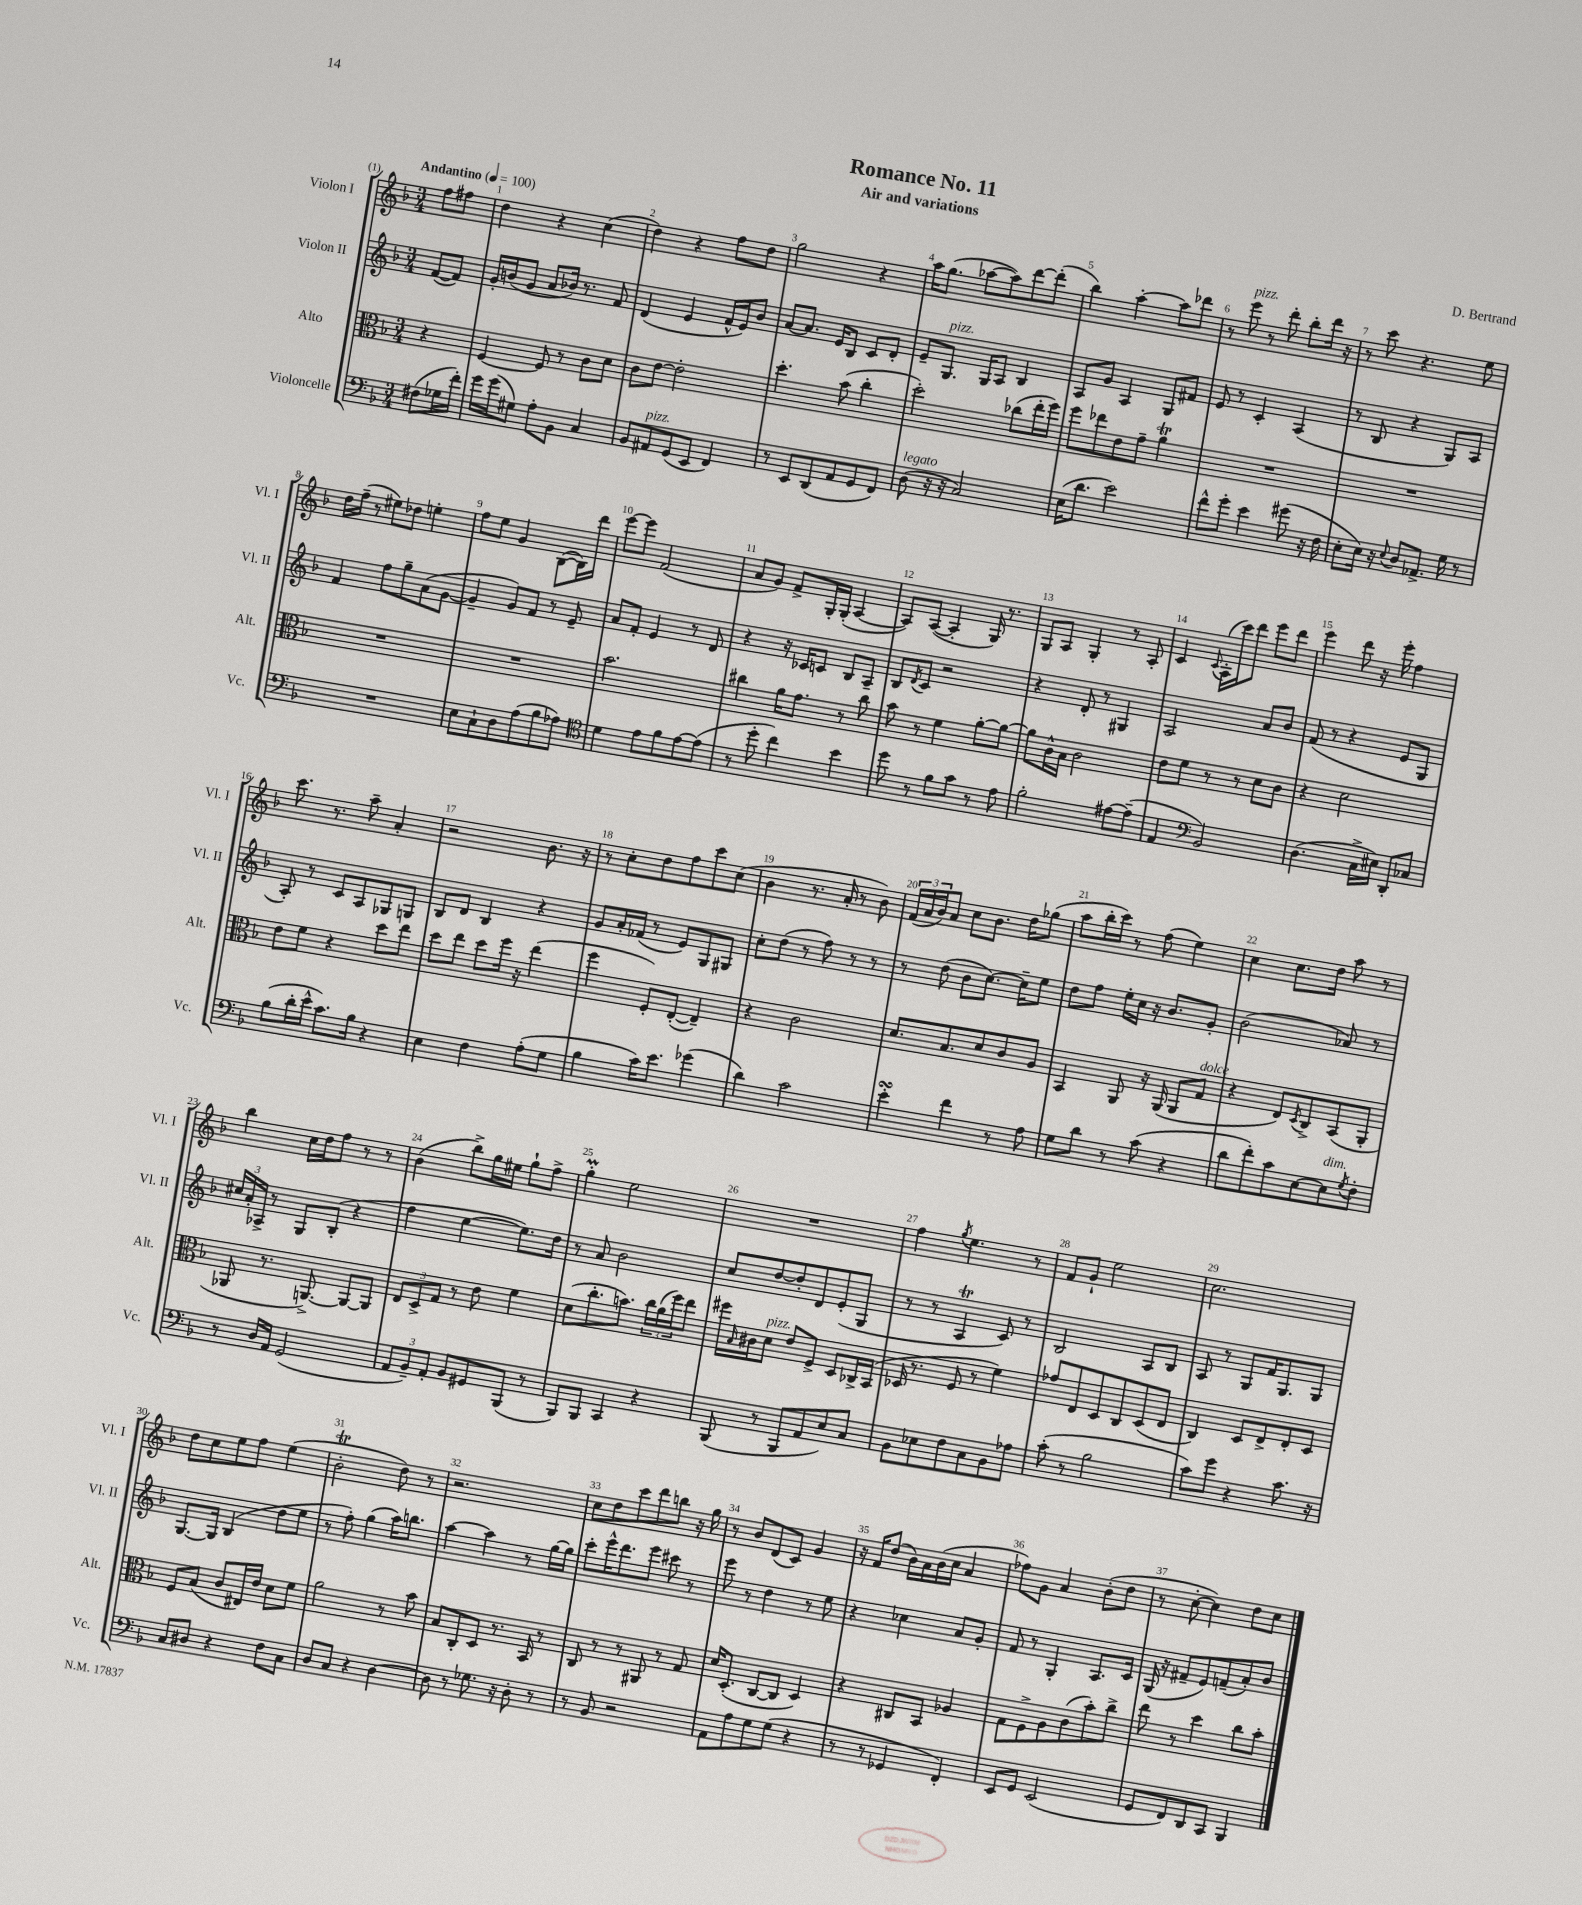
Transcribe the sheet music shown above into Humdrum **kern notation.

**kern	**kern	**kern	**kern
*staff4	*staff3	*staff2	*staff1
*clefF4	*clefC3	*clefG2	*clefG2
*k[b-]	*k[b-]	*k[b-]	*k[b-]
*M3/4	*M3/4	*M3/4	*M3/4
*MM100	*MM100	*MM100	*MM100
(8F#	4r	([8f	8ff
16G-	.	8f])	8ff#
16f')	.	.	.
=	=	=	=
16g	[4F	16g'	4dd
(16g	.	(16b	.
8G#)	.	8g	.
8A'	8F]	8a	4r
8BB-	8r	16b-)	.
.	.	8.r	.
4C	8c	.	(4cc
.	8d	8f	.
=	=	=	=
8BB-	8c	(4d	4dd)
8AA#	[8e	.	.
(8GG	2e']	4e	4r
8EE	.	.	.
4FF)	.	16f^^	8ff
.	.	16e)	.
.	.	8b-	8dd
=	=	=	=
8r	4.dd'	[8a	2gg
8EE	.	8.a]	.
(8DD	.	.	.
.	.	16e	.
8AA	(8b-	8B-	.
8GG	4cc'	8c	4r
8FF)	.	8d'	.
=	=	=	=
(8D	2dd')	8e~	16aa
.	.	.	(8.gg
16r	.	8.G	.
16r	.	.	.
2C)	.	.	[8aa-
.	.	16G	.
.	.	8A	8aa-])
.	(8cc-	4B-	[8ddd
.	16ee'	.	(8ddd']
.	16ff)	.	.
=	=	=	=
(16E	8ff	8A	4bb-)
8.d	.	.	.
.	8ee-	8g	.
2e)	8e	4A	[4aa'
.	8g~	.	.
.	4a	8G	8aa]
.	.	8f#	8ddd-
=	=	=	=
8f^^	2.r	8e	8r
8g'	.	8r	8eee
4e	.	4c'	8r
.	.	.	8ddd'
(8g#	.	(4A	8bb-'
16r	.	.	16ddd
16F	.	.	16r
=	=	=	=
8E'	2.r	8r	8r
16E)	.	8B-	8ccc
16r	.	.	.
8qqE	.	.	.
8D	.	4r	4.r
8.AA-^	.	.	.
.	.	8G)	.
16G	.	.	.
8r	.	8A	8ee
=	=	=	=
2.r	2.r	4f	16dd
.	.	.	(16ff~
.	.	.	8r
.	.	8ff	8ee#)
.	.	8gg~	8dd-
.	.	(8a	4ee'
.	.	[8g	.
=	=	=	=
8E	2.r	4g~]	8ff
8C`	.	.	8ee
8D	.	8g)	4g
(8A	.	8f	.
8B-	.	8r	([8B-
8A-)	.	8e~	16B-])
.	.	.	16ddd
=	=	=	=
*clefC4	*	*	*
4d	2.b-	8a	[8eee
.	.	8f'	8eee]
8e	.	4e	(2f
8f	.	.	.
[8e	.	8r	.
(8e]	.	8d	.
=	=	=	=
8r	4cc#	4r	8a
8dd'	.	.	8g)
4cc)	16a	16r	8f^
.	8.g	16c-	.
.	.	8c	16G'
.	.	.	(16G'
4b-	8r	8B-	[4A
.	8cc#	8A~	.
=	=	=	=
8dd	8b-	8B-	8A])
.	.	8qd	.
8r	8r	8c	([8A
8f	4f	2r	4A']
8g	.	.	.
8r	[8a'	.	16G)
.	.	.	8.r
8e	8a_	.	.
=	=	=	=
2f'	8a]	4r	8G
.	16c^^	.	8A
.	16B-	.	.
.	2c	8d'	4G'
.	.	8r	.
[8e#	.	4G#	8r
(8e#~]	.	.	8A'
=	=	=	=
4E	8e	2A	4c
.	8f	.	.
*clefF4	*	*	*
.	.	.	8qqc
2BB-)	8r	.	(16A'
.	.	.	16ccc)
.	8r	.	8ddd
.	8d	8a	8eee
.	8c	8b-	8ddd
=	=	=	=
(4.D	4r	(8f	4eee
.	.	8r	.
.	2d	4r	8ddd
16C^	.	.	16r
16E#)	.	.	16eee'
8DD'	.	8e	4ff
8C-	.	8G	.
=	=	=	=
(8B-	8e	8A')	8.ccc
16d'	8f	8r	.
16e^^	.	.	8.r
8.c)	4r	8c	.
.	.	8A	8aa~
16B-	.	.	.
4r	8dd	8G-	4a'
.	8ee	8G	.
=	=	=	=
4E	8dd	8B-	2r
.	8ee	8d	.
4F	8dd	4B-	.
.	16ff	.	.
.	16r	.	.
(8A'	(4ee	4r	8.b-
8G	.	.	.
.	.	.	16r
=	=	=	=
4B-	4ff	8g	8r
.	.	16a'	8cc'
.	.	(16f-	.
16c)	8F')	8r	8dd
8.e	.	.	.
.	([8E'	8e)	8ff
(4g-	4E~])	8G	8ccc
.	.	8G#	(8cc
=	=	=	=
4d)	4r	8cc'	4b-
.	.	(8dd	.
2c	2c	8r	8.r
.	.	8ff)	.
.	.	.	16a'
.	.	8r	8r
.	.	8r	8b-)
=	=	=	=
4e'	8.d	8r	(24f
.	.	.	24a
.	.	.	24b-)
.	.	(8dd	8a
.	8.B-	.	.
4f	.	8b-	8cc
.	8d	[8.cc)	8.b-
8r	8c	.	.
.	.	16cc~]	16dd
8A	8A	8ee	(8gg-
=	=	=	=
8G	4BB-	8dd	8aa
8d	.	8ff	16bb-'
.	.	.	16ccc)
8r	8AA	16ee'	8r
.	.	16cc	.
(8c	16r	16r	(8ff
.	(16AA	8.b-	.
4r	8AA	.	4ee)
.	8G	8g'	.
=	=	=	=
8d	4r	(2b-	4cc
8f')	.	.	.
8c	8E)	.	8.cc
.	8qD	.	.
[8E	8C^	.	.
.	.	.	16dd
8E]	(8BB-	8a-)	8aa
8qG	.	.	.
8F'	8AA'	8r	8r
=	=	=	=
8r	8AA-	24cc#	4bb-
.	.	24a'	.
.	.	24A-^	.
16D	8.r	8r	.
16AA	.	.	.
(2GG	.	8G	16cc
.	[8.AA^)	.	16dd
.	.	(8B-'	8ff
.	8AA_	4r	8r
.	8AA]	.	8r
=	=	=	=
12AA	12E	4ff	(4b-
12BB-~)	12D^	.	.
12AA'	12G	.	.
8BB-	8r	[4ee	8bb-^)
8GG#	8e	.	16gg
.	.	.	16ee#
(8BBB-	4f	8.ee])	8gg`
8r	.	.	8ff^
.	.	16dd	.
=	=	=	=
8BBB-)	(8d	8r	4gg'
8BBB-	8.cc'	8a	.
4CC	.	2b-	2ee
.	8.b)	.	.
4r	24cc	.	.
.	(24a	.	.
.	24ff)	.	.
.	8ee	.	.
=	=	=	=
(8BBB-	16ff#	8cc	2.r
.	16qqB-	.	.
.	16c#	.	.
8r	8d	[8dd	.
8BBB-	8e	8dd']	.
8AA	8F^	8d	.
8E)	8D	(8e'	.
8C	16C-^	8G	.
.	(16BB-	.	.
=	=	=	=
8BB-	16D-	8r	4ff
.	8.r	.	.
8E-	.	8r	.
.	.	.	8qgg
8F	8F	4A	4.ee
8C	8r	.	.
8BB-	4f)	8c)	.
8A-	.	8r	8r
=	=	=	=
(8c'	8g-	2B-	8f
8r	8E	.	8g`
2B-	8D	.	2ee
.	8C	.	.
.	(8D	8A	.
.	8E	8B-	.
=	=	=	=
8c)	4C)	8A	2.cc
8g	.	8r	.
4r	8D	8G	.
.	8E^	16f	.
.	.	8.G	.
8.c	8E'	.	.
.	8D	8G	.
16r	.	.	.
=	=	=	=
8C	8F	[8.G	8dd
8D#	(8B-	.	8cc
.	.	16G]	.
4r	8c	(4B-	8ee
.	16E#)	.	8ff
.	16e	.	.
8F	8d	8dd	(4ee
8C	8f	8ee	.
=	=	=	=
8D	2a	8r	2b-'
8C	.	8ff')	.
4r	.	(4gg	.
[4D	8r	16aa)	8dd)
.	.	8.bb	.
.	8b-	.	8r
=	=	=	=
8D]	8B-	[4aa	2.r
8r	8C'	.	.
8.G-	8D	4aa]	.
.	8.r	.	.
16r	.	.	.
8D'	.	8r	.
.	16BB-	.	.
8r	8r	[16gg	.
.	.	16gg]	.
=	=	=	=
8r	8C	8ccc'	8cc
8BB-	8r	16eee^^	8dd
.	.	8.ddd	.
2r	8r	.	8ccc
.	8AA#	8eee	8ddd
.	8r	8ccc#	8bb
.	8G	8r	16r
.	.	.	16gg
=	=	=	=
8AA	16d	8eee	8r
.	(8.D'	.	.
8A	.	8r	8b-
8G	[8C	4dd	(8d
(8G	8C]	.	8c)
4r	4D)	8r	4g
.	.	8ee	.
=	=	=	=
8r	4r	4r	16r
.	.	.	16f
8r	.	.	(8dd
4GG-	8C#	4cc-	16b-)
.	.	.	16a
.	8BB-	.	(16b-
.	.	.	16cc
4FF')	4A-	8a	4a
.	.	8g'	.
=	=	=	=
8EE	8G	8f	8ff-)
8GG	8F^	8r	8g
(2EE	8A	4G'	4a
.	(8c	.	.
.	8b-')	8.A	(8b-'
.	8cc^	.	8dd
.	.	16c	.
=	=	=	=
8GG	8ee	(16G	8r
.	.	16r	.
8FF)	8r	8f#~	[8cc'
8DD	4dd	8e)	4cc])
8CC	.	(8f~	.
4BBB-	8cc	8a')	8dd
.	8b-'	8b-	8cc
==	==	==	==
*-	*-	*-	*-
